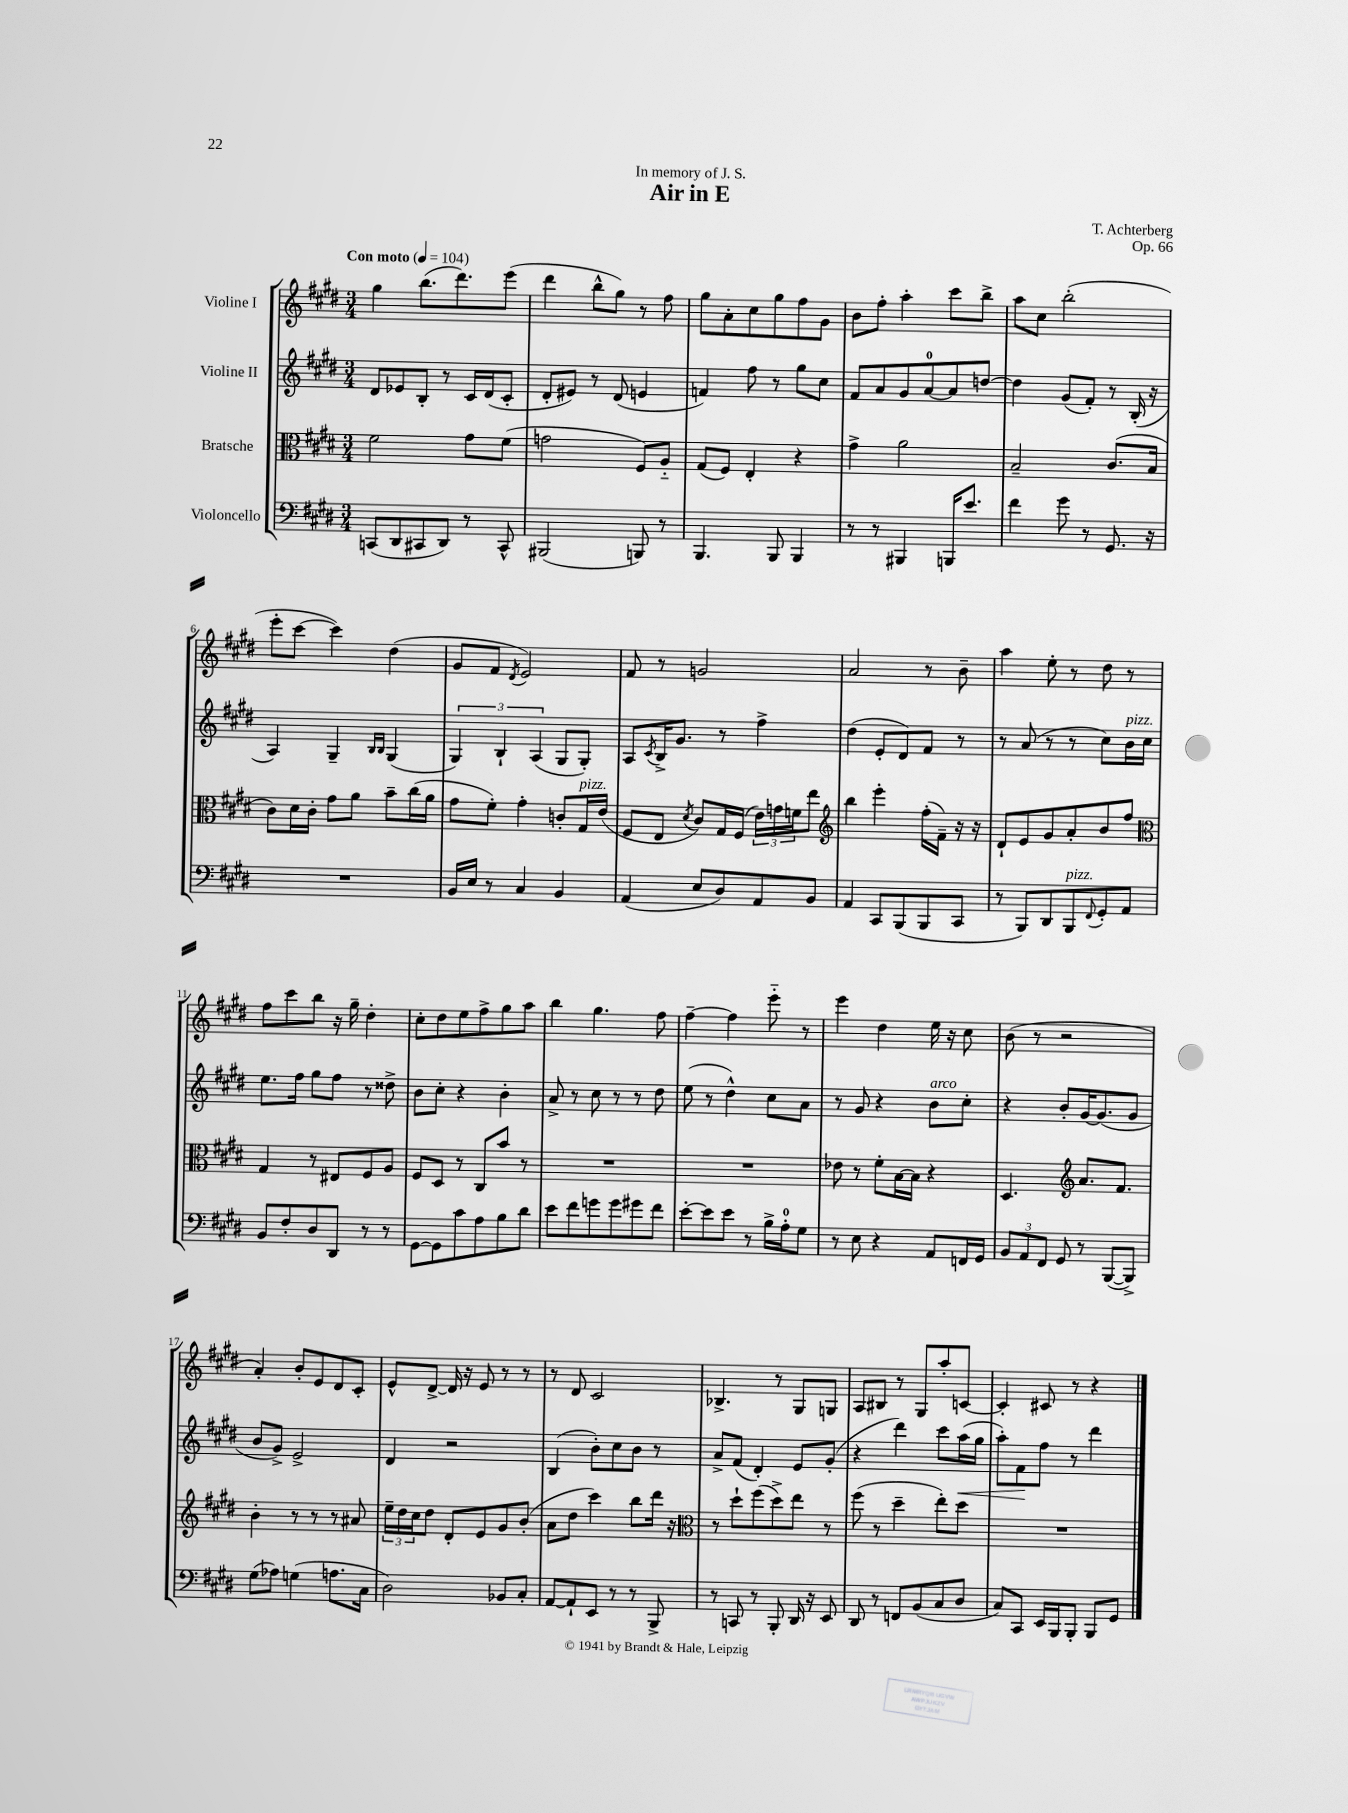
\header { title = "Air in E" composer = "T. Achterberg" dedication = "In memory of J. S." opus = "Op. 66" }
<<
\new StaffGroup <<
\new Staff = "s0" \with { instrumentName = "Violine I" } {
    \clef treble \key e \major \numericTimeSignature \time 3/4 \tempo "Con moto" 4 = 104
    gis''4 b''8.( dis'''8.) e'''8( |
    dis'''4 b''8-^ gis''8) r8 fis''8 |
    gis''8 a'8-. cis''8 gis''8 fis''8 gis'8 |
    b'8 fis''8-. a''4-. cis'''8 b''8-> |
    a''8 cis''8 b''2-.( |
    e'''8-. cis'''8~ cis'''4) dis''4( |
    gis'8 fis'8 \acciaccatura { dis'8 } e'2) |
    fis'8 r8 g'2 |
    a'2 r8 b'8-- |
    a''4 e''8-. r8 dis''8 r8 |
    fis''8 cis'''8 b''8 r16 gis''16-- dis''4-. |
    cis''8-. dis''8 e''8 fis''8-> gis''8 a''8 |
    b''4 gis''4. fis''8 |
    fis''4~-- fis''4 e'''8-_ r8 |
    e'''4 dis''4 e''16 r16 cis''8 |
    b'8( r8 r2 |
    a'4-.) b'8-. e'8 dis'8 cis'8-. |
    e'8-^ dis'8~-> dis'16 r16 e'8 r8 r8 |
    r8 dis'8 cis'2 |
    bes4.-> r8 gis8 g8 |
    a8 bis8 r8 gis8 a''8-. c'8~ |
    c'4-. cis'8 r8 r4 \bar "|." |
}
\new Staff = "s1" \with { instrumentName = "Violine II" } {
    \clef treble \key e \major \numericTimeSignature \time 3/4
    dis'8 ees'8 b8-. r8 cis'16 dis'16( cis'8-. |
    dis'8-. eis'8) r8 dis'8( e'4 |
    f'4) fis''8 r8 gis''8 cis''8 |
    fis'8 a'8 gis'8 a'8-0~ a'8 d''8~ |
    d''4 gis'8( fis'8-.) r8 b16-.( r16 |
    a4) gis4-- \grace { b16 b16 } gis4( |
    \tuplet 3/2 { gis4) b4-! a4( } gis8 gis8-.) |
    a8 \acciaccatura { cis'8 } b16-> gis'8. r8 fis''4-> |
    dis''4( e'8-. dis'8) fis'8 r8 |
    r8 a'8( r8 r8 cis''8) b'16^\markup { \italic "pizz." } cis''16 |
    e''8. fis''16 gis''8 fis''8 r8 disis''8-> |
    b'8 cis''8-. r4 b'4-. |
    a'8-> r8 cis''8 r8 r8 dis''8 |
    e''8( r8 dis''4-^) cis''8 a'8 |
    r8 gis'8 r4 b'8^\markup { \italic "arco" } cis''8-. |
    r4 b'8-. gis'16~ gis'8.( gis'8 |
    b'8 gis'8->) e'2-> |
    dis'4 r2 |
    b4( b'8-.) cis''8 b'8 r8 |
    a'8-> fis'8( dis'4-.) e'8 gis'8-.( |
    r4 dis'''4) cis'''8 a''16\<( gis''16 |
    a''8-.) fis'8\! fis''8 r8 dis'''4 \bar "|." |
}
\new Staff = "s2" \with { instrumentName = "Bratsche" } {
    \clef alto \key e \major \numericTimeSignature \time 3/4
    fis'2 gis'8 fis'8( |
    g'2 fis8) a8-_ |
    gis8( fis8) e4-. r4 |
    gis'4-> a'2 |
    b2-- cis'8.( b16 |
    cis'8) dis'16 cis'16-. gis'8 a'8 b'8-- cis''16( a'16 |
    gis'8 fis'8-.) gis'4-. c'8-. gis16^\markup { \italic "pizz." } e'16( |
    fis8 e8 \acciaccatura { dis'8 } cis'8) gis16 fis16( \tuplet 3/2 { e'16) g'16 f'16 } e''8 |
    \clef treble b''4 e'''4-. fis''16-.( fis'16--) r16 r16 |
    dis'8-! e'8 gis'8 a'8-. b'8 fis''8 |
    \clef alto gis4 r8 eis8 fis8 a8 |
    fis8 dis8 r8 cis8 b'8 r8 |
    R2. |
    R2. |
    ees'8 r8 fis'8-. b16~ b16 r4 |
    dis4. \clef treble a'8. fis'8. |
    b'4-. r8 r8 r8 ais'8 |
    \tuplet 3/2 { e''16-- dis''16 cis''16 } dis''8 dis'8-. e'8 gis'8 b'8-.( |
    a'8 dis''8 cis'''4) b''8 dis'''16 r16 |
    \clef alto r8 dis''8-! fis''8( dis''8->) e''8 r8 |
    fis''8( r8 dis''4-- e''8-.) dis''8 |
    R2. \bar "|." |
}
\new Staff = "s3" \with { instrumentName = "Violoncello" } {
    \clef bass \key e \major \numericTimeSignature \time 3/4
    c,8( dis,8 cis,8 dis,8) r8 cis,8-^ |
    bis,,2( b,,8) r8 |
    b,,4. b,,8 b,,4 |
    r8 r8 bis,,4 b,,16 e'8. |
    fis'4 gis'8 r8 gis,8. r16 |
    R2. |
    b,16 e16 r8 cis4 b,4 |
    a,4( e8 dis8) a,8 b,8 |
    a,4 cis,8 b,,8( b,,8 cis,8 |
    r8 b,,8) dis,8 b,,8^\markup { \italic "pizz." } \appoggiatura { fis,8 } gis,8-. a,8 |
    b,8 fis8-. dis8 dis,8 r8 r8 |
    gis,8~ gis,8 cis'8 a8 b8 dis'8 |
    e'8 fis'8 g'8 g'8 gis'8 fis'8 |
    e'8~-. e'8 e'8 r8 b16-> a16-0-. gis8 |
    r8 e8 r4 a,8 f,16 gis,16 |
    \tuplet 3/2 { b,8 a,8 fis,8 } gis,8 r8 b,,8~( b,,8->) |
    gis8( aes8) g4( a8. cis16 |
    dis2) bes,8 cis8-. |
    a,8~ a,8-! e,8 r8 r8 b,,8-> |
    r8 c,8 r8 b,,8-. dis,16 r16 e,8 |
    dis,8 r8 f,8 b,8( cis8 dis8 |
    cis8) cis,8 e,16 b,,16 b,,8-. b,,8 gis,8 \bar "|." |
}
>>
>>
